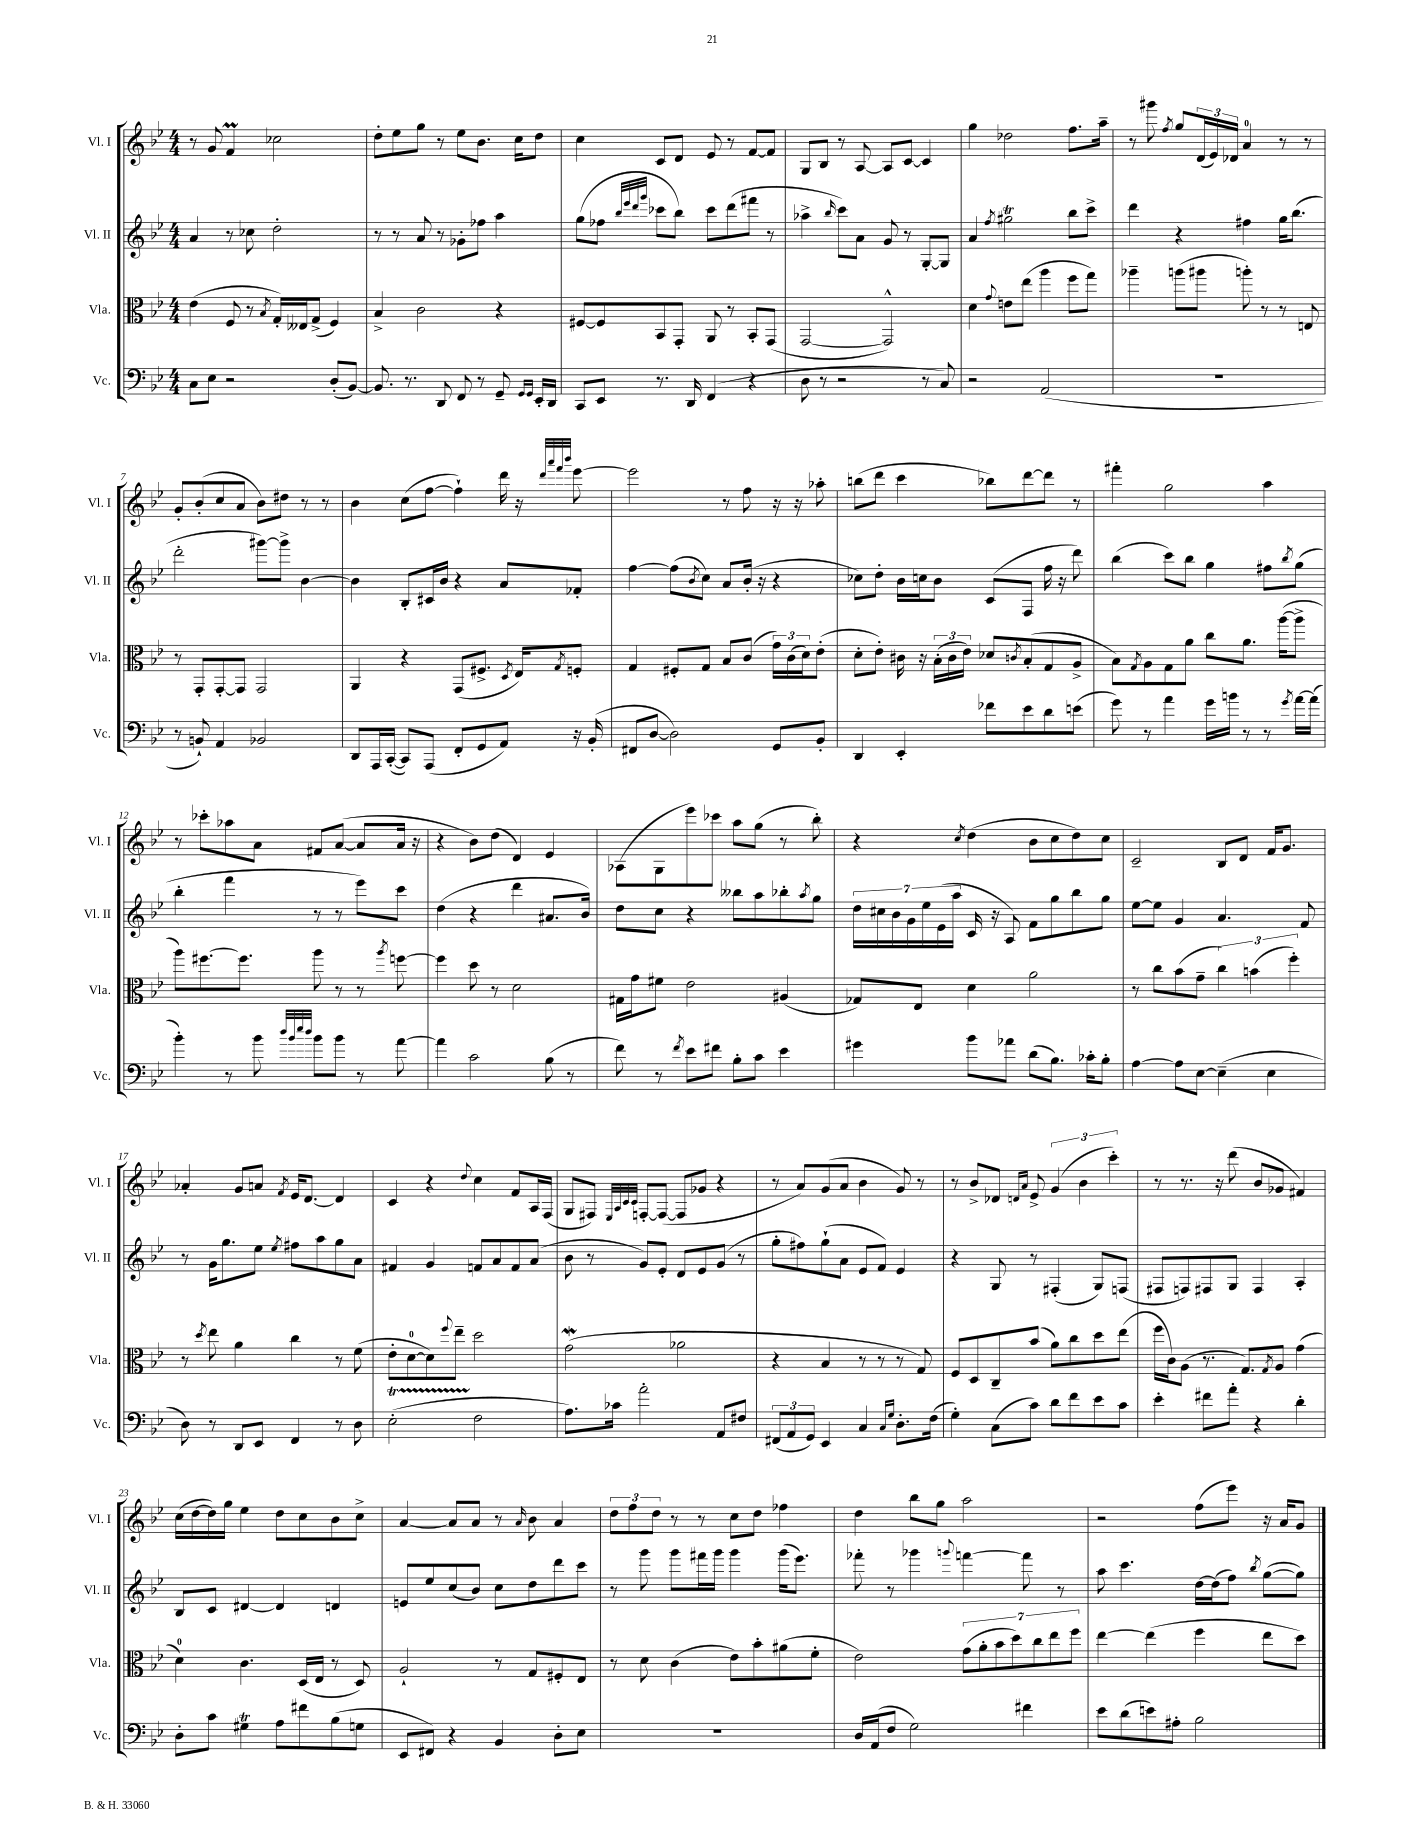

**kern	**kern	**kern	**kern
*part4	*part3	*part2	*part1
*staff4	*staff3	*staff2	*staff1
*I"Vc.	*I"Vla.	*I"Vl. II	*I"Vl. I
*I'Vc.	*I'Vla.	*I'Vl. II	*I'Vl. I
*clefF4	*clefC3	*clefG2	*clefG2
*k[b-e-]	*k[b-e-]	*k[b-e-]	*k[b-e-]
*M4/4	*M4/4	*M4/4	*M4/4
=1	=1	=1	=1
8C\L	(4e-\	4a/	8r
8E-\J	.	.	8g/
2r	8F/	8r	4fM/
.	8r	8cc-X\	.
.	8qB-/	.	.
.	16G'/LL)	2dd'\	2cc-X\
.	16E--X/J	.	.
.	(8G^/J	.	.
(8D'/L	4F/)	.	.
[8BB-/J)	.	.	.
=2	=2	=2	=2
8.BB-/]	4B-^/	8r	8dd'\L
.	.	8r	8ee-\
8.r	.	.	.
.	2c\	8a/	8gg\J
8DD/	.	8r	8r
8FF/	.	8g-X'\L	8ee-\L
8r	.	8ff-X\J	8.b-\J
8GG~/	4r	4aa\	.
.	.	.	16cc\KL
16qqGG/LL	.	.	.
16qqGG/JJ	.	.	.
16EE-'/LL	.	.	8dd\J
16DD/JJ	.	.	.
=3	=3	=3	=3
8CC/L	[8F#X/L	(8gg\L	4cc\
8EE-/J	8F#/]	8ff-X\J	.
.	.	32qqbb-/LLL	.
.	.	32qqeee-/	.
.	.	32qqddd/	.
.	.	32qqggg/JJJ	.
8.r	8BB-/	8ccc-X\L	8c/L
.	8GG'/J	8bb-\J)	8d/J
16DD/	.	.	.
(4FF/	8AA/	8ccc-\L	8e-/
.	8r	(8ddd\	8r
4r	8BB-'/L	8fff#X\J	[8f/L
.	(8GG/J	8r	8f/J]
=4	=4	=4	=4
8D\	[2GG/	4aa-X^\	8G/L
8r	.	.	8B-/J
.	.	16qqbb-/	.
2r	.	8ccc\L)	8r
.	.	8a\J	[8A/
.	2GG^^/])	8g/	8A/L]
.	.	8r	[8c/J
8r	.	[8G'/L	4c/]
8C/)	.	8G/J]	.
=5	=5	=5	=5
2r	4d\	4a/	4gg\
.	8qqg/	8qff/	.
.	8en\L	2gg#Xt\	2dd-X\
.	(8ee-\J	.	.
(2AA/	4aa\	.	.
.	8ff\L	8bb-\L	8.ff\L
.	8gg\J)	8ccc^\J	.
.	.	.	16aa~\Jk
=6	=6	=6	=6
1r	4aa-X~\	4ddd\	8r
.	.	.	8ggg#X\
.	.	.	8qff/
.	(8aan\L	4r	8gg/L
.	8aa#X\J	.	(24d/L
.	.	.	24e-/)
.	.	.	24d-X/JJ
.	8aan'\)	4ff#X\	4a/
.	8r	.	.
.	8r	16gg\KL	8r
.	.	(8.bb-\J	.
.	8En/	.	8r
!!LO:LB:g=z
=7	=7	=7	=7
8r	8r	2ddd'\	8g'/L
8BBn`/)	8GG'/L	.	(8b-'/
4AA/	[8GG'/	.	8cc/
.	8GG/J]	.	8a/J
2BB-X/	2GG/	[8ggg#X\L)	8b-\L)
.	.	8ggg#^\J]	8dd#X\J
.	.	[4b-\	8r
.	.	.	8r
=8	=8	=8	=8
8DD/L	4AA/	4b-\]	4b-\
16AAA/L	.	.	.
([16CC'/JJ	.	.	.
8CC/L])	4r	8B-'/L	(8cc\L
(8AAA/J	.	16c#X/L	[8ff\J
.	.	16b-/JJ	.
8FF'/L	(8GG/L	4r	4ff`\])
8GG/	8.F#X^/J	.	.
8AA/J)	.	8a/L	16ddd\
.	8qD/	.	.
.	16E-/KL)	.	16r
.	.	.	32qqddd/LLL
.	.	.	32qqaaa/
.	.	.	32qqfff/
.	8qG/	.	32qqbbb-/JJJ
16r	8Fn'/J	8f-X'/J	[8eee-\
(16BB-'/	.	.	.
=9	=9	=9	=9
8FF#X/L	4G/	[4ff\	2eee-\]
[8D/J	.	.	.
2D\])	8F#X'/L	(8ff\L]	.
.	.	8qb-/	.
.	8G/J	8cc\J)	.
.	8B-/L	8a/L	8r
.	(8c/J	(16b-'/Jk	8ff\
.	.	16r	.
8GG/L	24g\LL)	4r	16r
.	(24c\	.	.
.	.	.	16r
.	24d\J)	.	.
8BB-'/J	(8e-'\J	.	8aa-X'\
=10	=10	=10	=10
4DD/	8d'\L	8cc-X\L)	(8bbn\L
.	8e-'\J)	8dd'\J	8ddd\J
4EE-'/	16c#X\	16b-\LL	4ccc\
.	16r	16ccn\J	.
.	(24B-'\LL	8b-\J	.
.	24c#\	.	.
.	24e-\JJ)	.	.
8f-X\L	8d-X/L	(8c/L	8bb-X\L)
.	8qcn/	.	.
8e-\	(8B-'/	8F/J	[8ddd\
8d\	8G/	16ff\	8ddd\J]
.	.	16r	.
(8en\J	8A^/J	8ddd\)	8r
=11	=11	=11	=11
8g\)	8B-\L)	(4bb-\	4fff#X'\
.	8qG/	.	.
8r	8A\	.	.
4a\	8G\	8ccc\L)	2gg\
.	8a\J	8bb-\J	.
16g\LL	8cc\L	4gg\	.
16bn\JJ	.	.	.
8r	8.a\J	.	.
8r	.	8ff#X\L	4aa\
.	([16aa\KL	.	.
8qg/	.	8qbb-/	.
[16a\LL	8aa^\J]	(8gg\J	.
(16a\JJ]	.	.	.
!!LO:LB:g=z
=12	=12	=12	=12
4b-'\)	8aa\L)	4bb-'\	8r
.	[8.ff#X\	.	8ccc-X'\L
8r	.	4fff\	8aa-X\
.	8.ff#\J]	.	.
8b-\	.	.	8a\J
32qqdd/LLL	.	.	.
32qqb-/	.	.	.
32qqee-/	.	.	.
32qqdd/JJJ	.	.	.
8b-\L	8aa\	8r	8f#X/L
8b-\J	8r	8r	([8a/J
8r	8r	8eee-\L)	8a/L]
.	8qaa/	.	.
[8a\	[8ffn\	8ccc\J	16a/Jk
.	.	.	16r
=13	=13	=13	=13
4a\]	4ff\]	(4dd\	4r
2c\	8dd\	4r	8b-\L)
.	8r	.	(8dd\J
.	2d\	4ddd\	4d/)
(8B-\	.	8.a#X/L	4e-/
8r	.	.	.
.	.	16b-/Jk)	.
=14	=14	=14	=14
8f\)	16G#X\LL	8dd\L	(8A-X\L
.	16g\J	.	.
8r	8f#X\J	8cc\J	8G\
8qf/	.	.	.
8e-\L	2e-\	4r	8eee-\)
8f#X\J	.	.	8ccc-X\J
8B-'\L	.	8bb--X\L	8aa\L
8c\J	.	8aa\	(8gg\J
4e-\	(4A#X/	8bb-X'\	8r
.	.	8qaa/	.
.	.	8gg\J	8bb-'\)
=15	=15	=15	=15
4g#X\	8G-X/L)	28dd\LL	4r
.	.	28cc#X\	.
.	.	28b-\	.
.	.	28g\	.
.	8E-/J	.	.
.	.	28ee-\	.
.	.	(28e-\	.
.	.	28aa\JJ	.
.	.	.	8qcc/
8b-\L	4d\	16c/	(4dd\
.	.	16r	.
8a-X\J	.	8A/)	.
(8d\L	2a\	8f\L	8b-\L
8.B-\J)	.	8gg\	8cc\
.	.	8bb-\	8dd\)
16c-X'\KL	.	.	.
8B-'\J	.	8gg\J	8cc\J
=16	=16	=16	=16
[4A\	8r	[8ee-\L	2c~/
.	8cc\L	8ee-\J]	.
8A\L]	(8b-\	4g/	.
[8E-\J	8g~\J	.	.
(4E-~\]	6cc\)	4.a/	8B-/L
.	.	.	8d/J
.	(6bn\	.	.
4E-\	.	.	16f/KL
.	.	.	8.g/J
.	6ff'\)	.	.
.	.	8f/	.
!!LO:LB:g=z
=17	=17	=17	=17
8D\)	8r	8r	4a-X'/
.	8qdd/	.	.
8r	8ee-\	16g\KL	.
.	.	8.gg\	.
8DD/L	4a\	.	8g/L
8EE-/J	.	8ee-\J	8an/J
.	.	8qee-/	8qf/
4FF/	4cc\	8ff#X\L	16e-/KL
.	.	.	[8.d/J
.	.	8aa\	.
8r	8r	8gg\	4d/]
8D\	(8f\	8a\J	.
=18	=18	=18	=18
(2E-T'\	8e-'\L	4f#X/	4c/
.	[8d\	.	.
.	8d\])	4g/	4r
.	8qqff/	.	.
.	8ee-~\J	.	.
.	.	.	8qqdd/
2F\	2dd\	8fn/L	4cc\
.	.	8a/	.
.	.	8f/	8f/L
.	.	(8a/J	16A/L
.	.	.	(16F/JJ
=19	=19	=19	=19
8.A\L)	(2gW\	8b-\	8G/L
.	.	8r	8F#X/J)
16c-X\Jk	.	.	.
.	.	.	32qqE-/LLL
.	.	.	32qqA/
.	.	.	32qqc/
.	.	.	32qqc/JJJ
2a'\	.	8g/L)	[8Fn'/L
.	.	8e-'/J	(8F/J_
.	2a-X\	8d/L	8F/L]
.	.	8e-/	8g-X/J
8AA/L	.	(8g/J	4r
8F#X/J	.	8r	.
=20	=20	=20	=20
(12FF#X/L	4r	8gg'\L	8r
12AA/	.	.	.
.	.	8ff#X\)	8a/L)
12GG/J)	.	.	.
4EE-/	4B-/	(8gg`\	(8g/
.	.	8a\J	8a/J
4C/	8r	8e-/L	4b-\
.	8r	8f/J)	.
16qqC/LL	.	.	.
16qqG/JJ	.	.	.
8.D'\L	8r	4e-/	8g/)
.	8G/)	.	8r
(16F\Jk	.	.	.
=21	=21	=21	=21
4G'\)	8F/L	4r	8r
.	8D/	.	8b-^/L
(8C\L	8C~/	8G/	8d-X/J
.	.	.	16qqdn/LL
.	.	.	16qqa/JJ
8c\J)	(8b-/J	8r	8e-^/
8d\L	8a\L)	(4F#X'/	(6g/
8f\	8cc\	.	.
.	.	.	6b-\
8e-\	8dd\	8G/L)	.
.	.	.	6ccc'\)
8c\J	(8ee-\J	(8Fn/J	.
=22	=22	=22	=22
4e-'\	16ff\LL	8F#X/L	8r
.	16c\J)	.	.
.	(8A\J	8Fn/)	8.r
8f#X\L	8.r	8F#X/	.
.	.	.	16r
8a'\J	.	8G/J	(8ddd\
.	8.G/L)	.	.
4r	.	4F#/	8b-/L
.	8qG/	.	.
.	8A/J	.	8g-X/J
4d'\	(4g\	4A'/	4f#X/)
!!LO:LB:g=z
=23	=23	=23	=23
8D'\L	4d\)	8B-/L	(16cc\LL
.	.	.	[16dd\
8c\J	.	8c/J	16dd\])
.	.	.	16gg\JJ
4G#Xt\	4.c\	[4d#X/	4ee-\
8A\L	.	4d#/]	8dd\L
8f#X\	(16D/LL	.	8cc\
.	16E-/JJ	.	.
(8B-\	8r	4dn/	8b-\
8Gn\J	8D/)	.	8cc^\J
=24	=24	=24	=24
8EE-/L	2A`/	8en/L	[4a/
8FF#X/J)	.	8ee-/	.
4r	.	(8cc/	8a/L]
.	.	8b-/J)	8a/J
4BB-/	8r	8cc\L	8r
.	.	.	16qqa/
.	8G/L	8dd\	8b-\
8D'\L	8F#X'/	8ddd\	4a/
8E-\J	8E-/J	8ccc\J	.
=25	=25	=25	=25
1r	8r	8r	12dd\L
.	.	.	12ff\
.	8d\	8ggg\	.
.	.	.	12dd\J
.	(4c\	8ggg\L	8r
.	.	16fff#X\L	8r
.	.	16ggg\JJ	.
.	8e-\L)	4ggg\	8cc\L
.	8b-'\	.	8dd\J
.	(8a#X\	(16ggg\KL	4ff-X\
.	.	8.eee-\J)	.
.	8f'\J	.	.
=26	=26	=26	=26
16D/LL	2e-\)	8fff-X'\	4dd\
(16AA/J	.	.	.
8F/J	.	8r	.
2G\)	.	4ggg-X\	8bb-\L
.	.	.	8gg\J
.	.	8qqgggn/	.
.	(14g\L	[4fffn\	2aa\
.	14a'\	.	.
.	14b-\	.	.
.	14dd\)	.	.
4f#X\	.	8fff\]	.
.	14cc\	.	.
.	14ee-\	.	.
.	.	8r	.
.	14ff\J	.	.
=27	=27	=27	=27
8e-\L	[4ee-\	8aa\	2r
(8d\	.	4.ccc\	.
8en\)	(4ee-\]	.	.
8A#X'\J	.	.	.
2B-\	4ff\	[16dd\LL	(8ff\L
.	.	(16dd\J]	.
.	.	8ff\J)	8eee-\J)
.	.	8qbb-/	.
.	8ee-\L	([8gg\L	16r
.	.	.	16a/KL
.	8dd\J)	8gg\J])	8g/J
==	==	==	==
*-	*-	*-	*-
